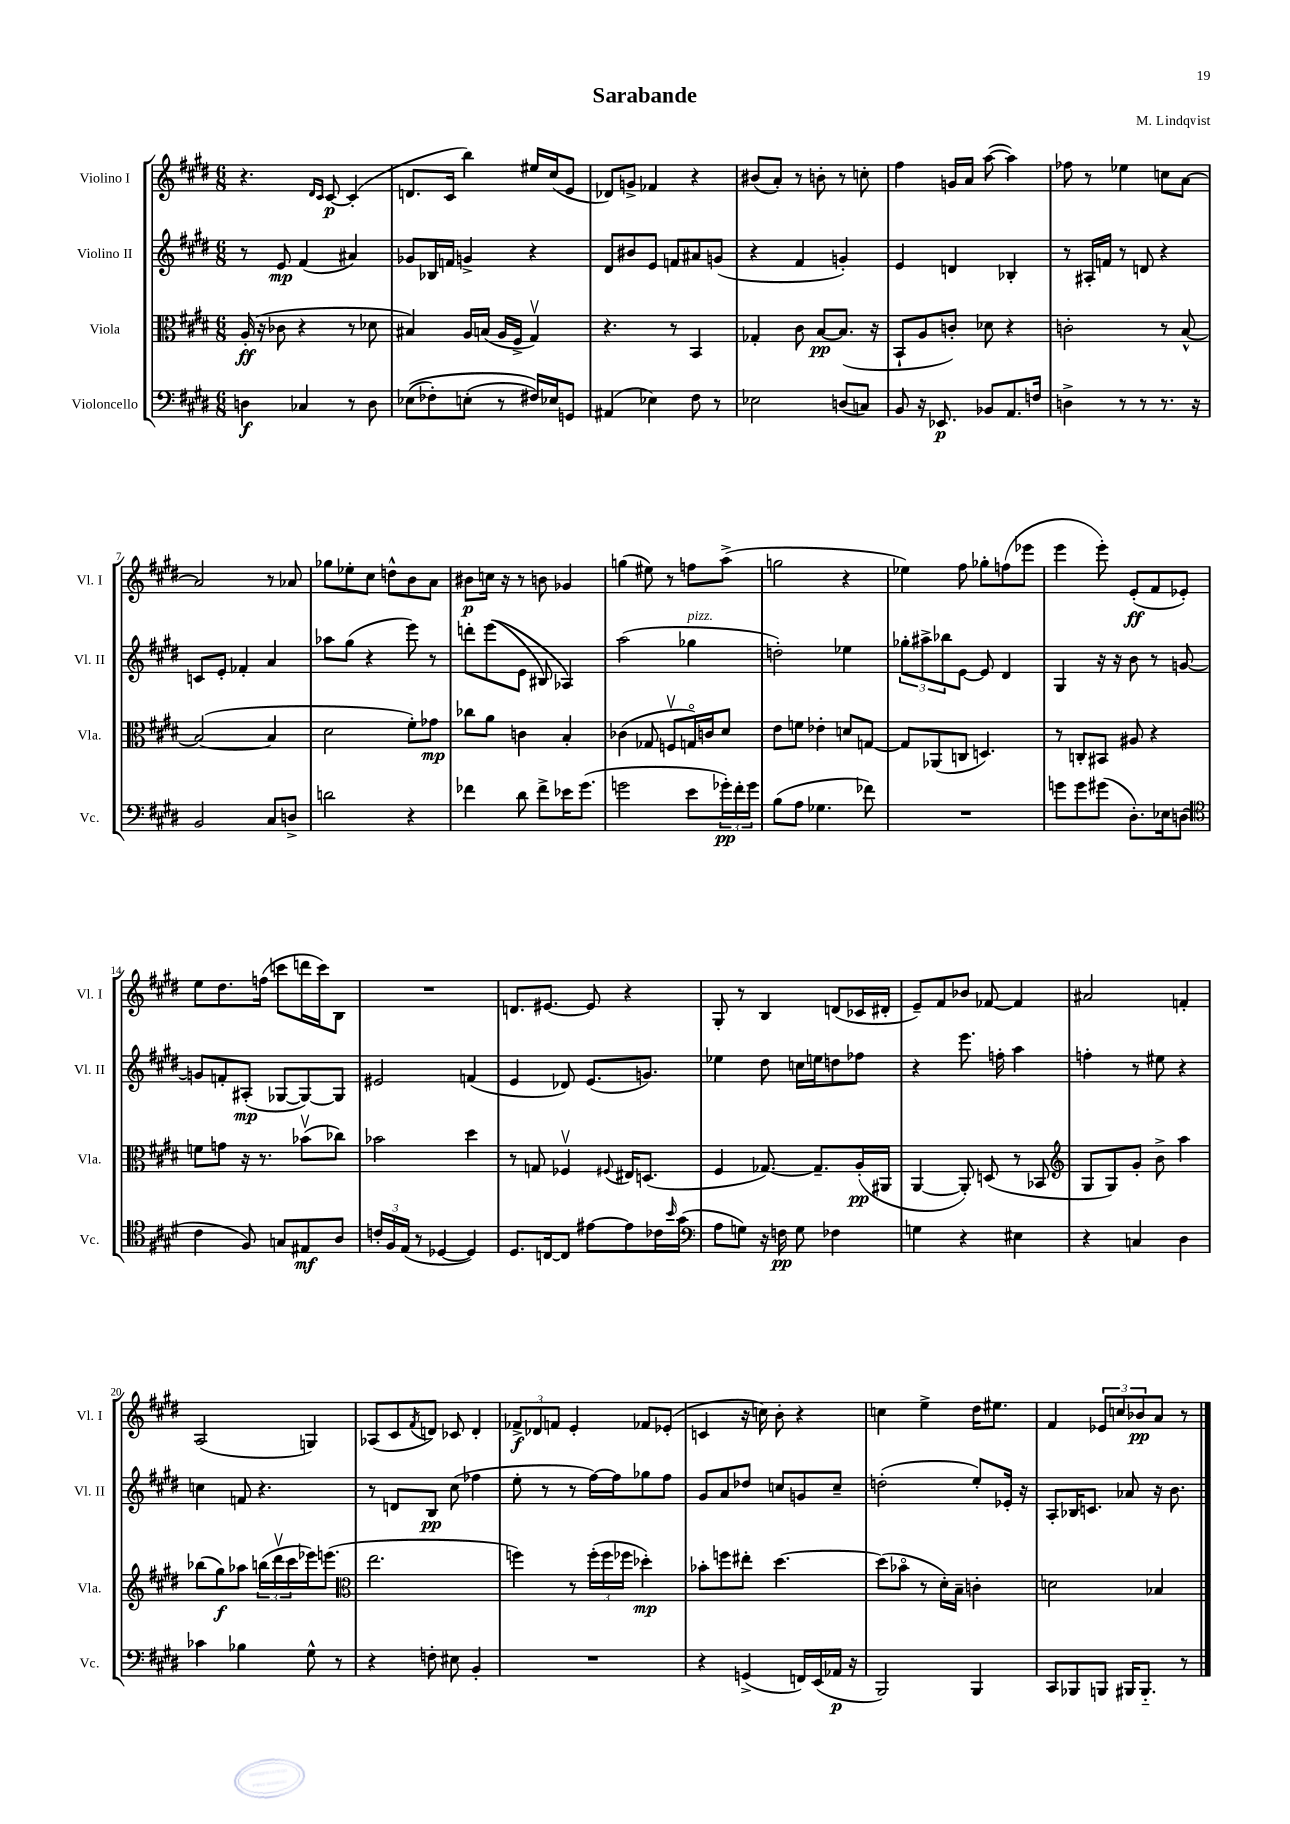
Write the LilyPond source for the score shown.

\header { title = "Sarabande" composer = "M. Lindqvist" }
<<
\new StaffGroup <<
\new Staff = "s0" \with { instrumentName = "Violino I" shortInstrumentName = "Vl. I" } {
    \clef treble \key e \major \numericTimeSignature \time 6/8
    r4. \grace { dis'16 cis'16 } cis'8~\p cis'4-.( |
    d'8. cis'16 b''4) eis''16 cis''16( e'8 |
    des'8) g'8-> fes'4 r4 |
    bis'8( a'8-.) r8 b'8-. r8 c''8-. |
    fis''4 g'16 a'16 a''8~( a''4) |
    fes''8 r8 ees''4 c''8 a'8~ |
    a'2 r8 aes'8 |
    ges''8 ees''8-. cis''8 d''8-^ b'8 a'8 |
    bis'8\p c''16 r16 r8 b'8 ges'4 |
    g''4( eis''8) r8 f''8 a''8->( |
    g''2 r4 |
    ees''4) fis''8 ges''8-. f''8( ees'''8 |
    e'''4 e'''8-.) e'8-.\ff( fis'8 ees'8-.) |
    e''8 dis''8. f''16( c'''8 d'''16 c'''16) b8 |
    R2. |
    d'8. eis'8.~ eis'8 r4 |
    gis8-. r8 b4 d'8( ces'16 dis'16-. |
    e'8--) fis'8 bes'8 fes'8~ fes'4 |
    ais'2 f'4-. |
    a2( g4) |
    aes8( cis'8 \acciaccatura { fis'8 } d'8) ces'8 d'4-. |
    \tuplet 3/2 { fes'8->\f des'8 f'8 } e'4-. fes'8 ees'8-.( |
    c'4 r16 c''16) b'8-. r4 |
    c''4 e''4-> dis''16 eis''8. |
    fis'4 \tuplet 3/2 { ees'8 c''8 bes'8\pp } a'8 r8 \bar "|." |
}
\new Staff = "s1" \with { instrumentName = "Violino II" shortInstrumentName = "Vl. II" } {
    \clef treble \key e \major \numericTimeSignature \time 6/8
    r8 e'8\mp fis'4( ais'4) |
    ges'8 bes16 f'16 g'4-> r4 |
    dis'8 bis'8 e'8 f'8 ais'8 g'8( |
    r4 fis'4 g'4-.) |
    e'4 d'4 bes4-. |
    r8 ais16-. f'16 r8 d'8 r4 |
    c'8 e'8-. fes'4-. a'4 |
    aes''8 gis''8( r4 e'''8) r8 |
    d'''8-. e'''8(\( e'8 bis8) aes4\) |
    a''2( ges''4^\markup { \italic "pizz." } |
    d''2-.) ees''4 |
    \tuplet 3/2 { ges''8-. ais''8-> bes''8 } e'8~ e'8 dis'4 |
    gis4 r16 r16 b'8 r8 g'8~ |
    g'8 f'8-. ais8-.\mp( ges8~ ges8~) ges8 |
    eis'2 f'4( |
    e'4 des'8) e'8.( g'8.) |
    ees''4 dis''8 c''16 e''16 d''8 fes''8 |
    r4 e'''8. f''16-. a''4 |
    f''4-. r8 eis''8 r4 |
    c''4 f'8 r4. |
    r8 d'8 b8\pp cis''8( fes''4 |
    e''8-. r8 r8 fis''16~) fis''16 ges''8 fis''8 |
    gis'8 a'8 des''8 c''8 g'8 c''8-- |
    d''2-.( e''8-.) ees'16-. r16 |
    a8-. bes16 c'8. aes'8 r16 b'8. \bar "|." |
}
\new Staff = "s2" \with { instrumentName = "Viola" shortInstrumentName = "Vla." } {
    \clef alto \key e \major \numericTimeSignature \time 6/8
    a16-.\ff( r16 ces'8 r4 r8 des'8 |
    bis4) a16 b16( a16 fis16-> gis4\upbow) |
    r4. r8 b,4 |
    ges4-. cis'8 b8~\pp b8.( r16 |
    b,8-! a8 c'8-.) des'8 r4 |
    c'2-. r8 b8~-^ |
    b2~( b4 |
    dis'2 fis'8-.) ges'8\mp |
    ces''8 a'8 c'4 b4-. |
    ces'4( ges8 f8\upbow g16\flageolet) c'16 dis'8 |
    e'8 f'8 ees'4-. d'8 g8~ |
    g8 aes,8( c8 d4.) |
    r8 c8-. bis,8 ais8 r4 |
    f'8 g'8 r16 r8. bes'8\upbow( ces''8) |
    bes'2 dis''4 |
    r8 g8 fes4\upbow \appoggiatura { fis8 } eis16 d8.( |
    fis4 ges8.~) ges8.-- a16-.\pp( ais,16 |
    a,4~ a,8-.) d8( r8 bes,8 |
    \clef treble gis8 gis8) gis'8-. b'8-> a''4 |
    bes''8( gis''8\f) aes''8 \tuplet 3/2 { b''16( dis'''16\upbow cis'''16 } ees'''16) e'''8.( |
    \clef alto e''2. |
    f''4) r8 \tuplet 3/2 { f''16-.( f''16 fes''16 } des''4-.\mp) |
    bes'8-. f''8 eis''8-. dis''4.~ |
    dis''8( bes'8\flageolet r8 dis'16-.) b16-- c'4-. |
    d'2 bes4 \bar "|." |
}
\new Staff = "s3" \with { instrumentName = "Violoncello" shortInstrumentName = "Vc." } {
    \clef bass \key e \major \numericTimeSignature \time 6/8
    d4\f ces4 r8 d8 |
    ees8(\( fes8-.) e8-.( r8 fis16)\) ees16 g,8 |
    ais,4( ees4) fis8 r8 |
    ees2 d8( c8) |
    b,8 r16 ees,8.\p bes,8 a,8. f16 |
    d4-> r8 r8 r8. r16 |
    b,2 cis8 d8-> |
    d'2 r4 |
    fes'4 dis'8 fes'8-> ees'16 gis'8.( |
    g'2 e'8 \tuplet 3/2 { ges'16-.\pp) fis'16-. ges'16 } |
    b8( a8 ges4. fes'8) |
    R2. |
    g'8 g'8 gis'8( dis8.-.) ees16 d8( |
    \clef tenor cis'4 fis8) g8 eis8\mf a8 |
    \tuplet 3/2 { c'16-. fis16 e16( } r8 des4~ des4) |
    dis8. c16~ c8 eis'8~ eis'8 ces'16 \grace { b'16 } gis'16( |
    \clef bass a8 g8) r16 f16\pp g8 fes4 |
    g4 r4 eis4 |
    r4 c4 dis4 |
    ces'4 bes4 gis8-^ r8 |
    r4 f8-. eis8 b,4-. |
    R2. |
    r4 g,4->( f,16) e,16( aes,16\p r16 |
    b,,2) b,,4 |
    cis,8 bes,,8 b,,8 bis,,16 bis,,8.-_ r8 \bar "|." |
}
>>
>>
